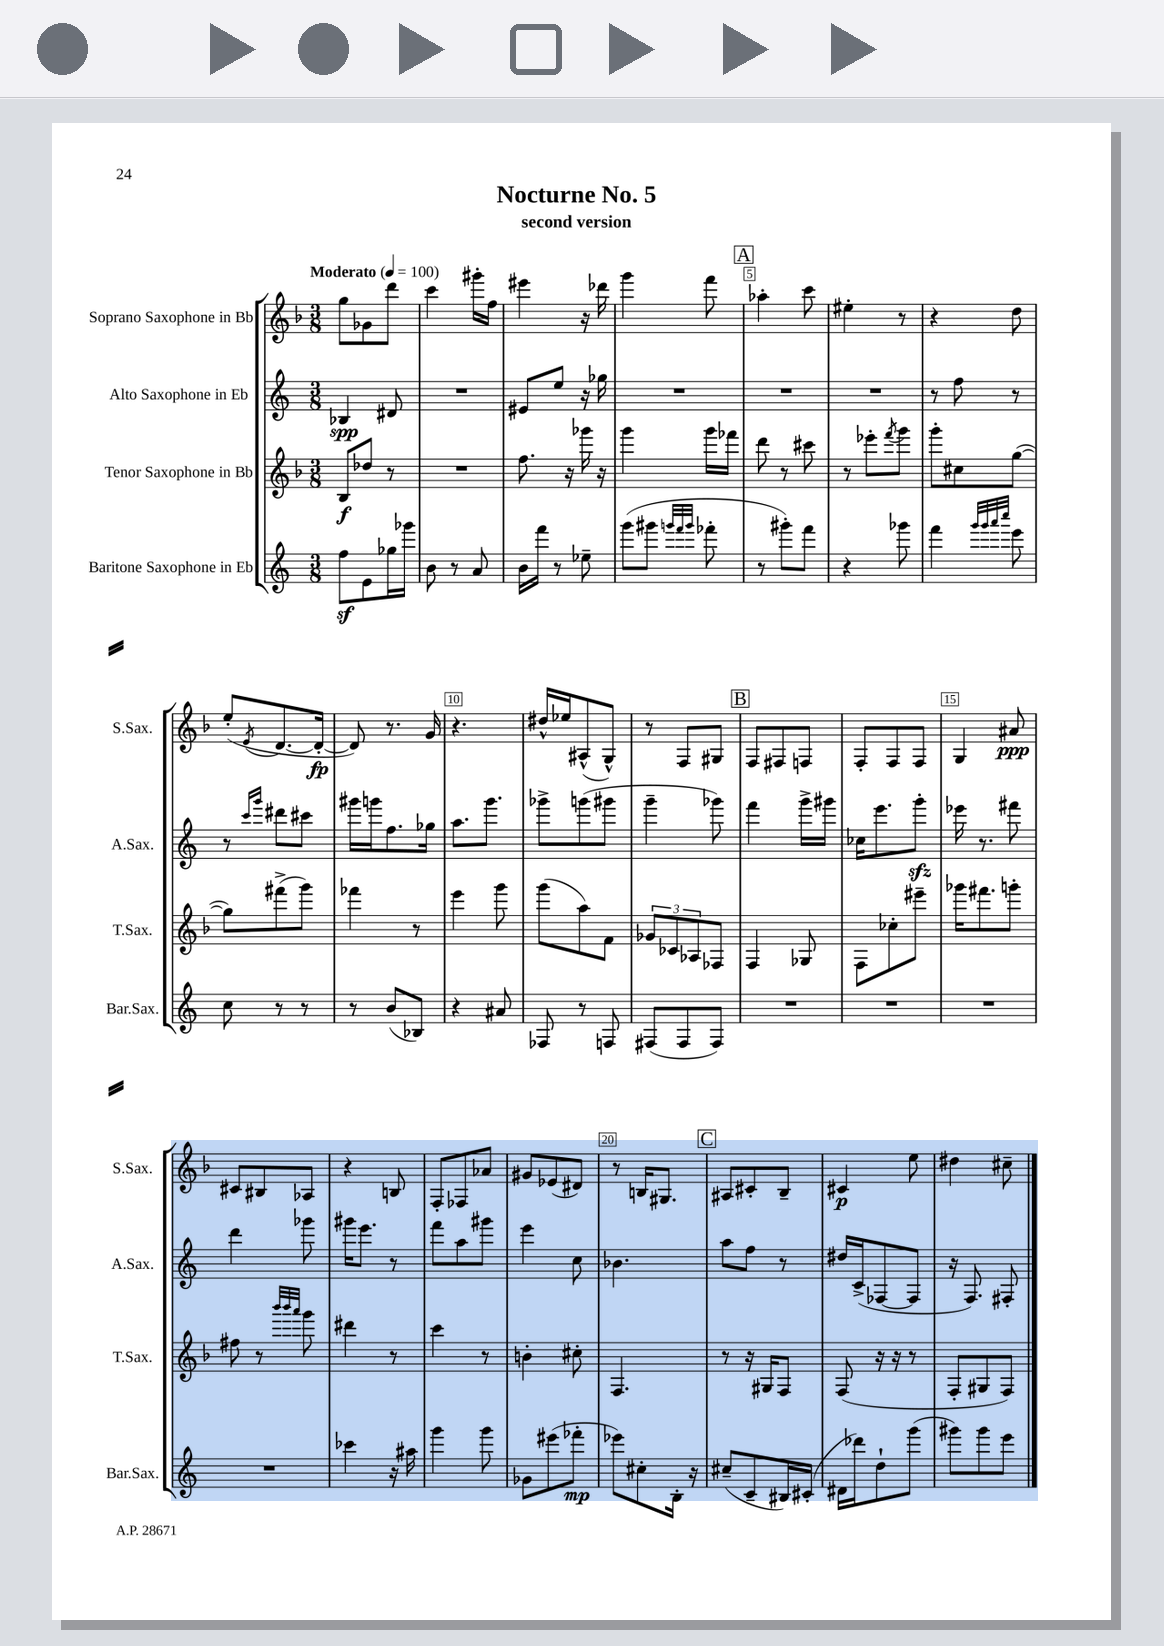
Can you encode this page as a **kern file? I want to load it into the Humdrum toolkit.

**kern	**kern	**kern	**kern
*staff4	*staff3	*staff2	*staff1
*clefG2	*clefG2	*clefG2	*clefG2
*k[]	*k[b-]	*k[]	*k[b-]
*M3/8	*M3/8	*M3/8	*M3/8
*MM100	*MM100	*MM100	*MM100
8ff	8B-	4B-	8gg
8e	8dd-	.	8g-
16gg-	8r	8d#	8ddd
16ggg-	.	.	.
=	=	=	=
8b	4.r	4.r	4ccc
8r	.	.	.
8a	.	.	16ggg#'
.	.	.	16ff
=	=	=	=
16b	8.ff	8e#	4eee#
16fff	.	.	.
8r	.	8ee	.
.	16r	.	.
8ee-~	16ggg-	16r	16r
.	16r	16gg-	16ddd-
=	=	=	=
(8ggg	4ggg	4.r	4ggg
8ggg#	.	.	.
32qqggg	.	.	.
32qqfff	.	.	.
32qqggg	.	.	.
8fff-'	16ggg	.	8fff
.	16fff-	.	.
=	=	=	=
8r	8ddd	4.r	4aa-'
8ggg#')	8r	.	.
8fff	8ccc#	.	8ccc
=	=	=	=
4r	8r	4.r	4ee#'
.	8eee-'	.	.
.	8qfff	.	.
8ggg-	8ggg	.	8r
=	=	=	=
4fff	8ggg'	8r	4r
.	8cc#	8ff	.
32qqggg	.	.	.
32qqggg	.	.	.
32qqaaa	.	.	.
32qqcccc	.	.	.
8eee	([8gg	8r	8dd
=	=	=	=
8cc	8gg])	8r	(8ee'
.	.	16qqccc	.
.	.	16qqggg	8qe
8r	(8fff#^	8ddd#	[8.d
8r	8ggg)	8ccc#	.
.	.	.	16d'_
=	=	=	=
8r	4fff-	16ggg#	8d])
.	.	16ggg	.
(8b	.	8.ff	8.r
8B-)	8r	.	.
.	.	16gg-	16g
=	=	=	=
4r	4eee	8.aa	4.r
.	.	8.ggg	.
8a#	8ggg	.	.
=	=	=	=
8F-	(8ggg	8ggg-^	16dd#^^
.	.	.	16ee-
8r	8aa)	(8ggg	(8A#^^
8F	8f	8ggg#	8G^^)
=	=	=	=
(8F#	12g-	4ggg~	8r
.	12c-	.	.
8F#	.	.	8F
.	12A-	.	.
8F#)	8F-	8ggg-)	8G#
=	=	=	=
4.r	4F	4fff	8F
.	.	.	8F#
.	8G-	16ggg^	8F
.	.	16ggg#	.
=	=	=	=
4.r	8F	16cc-	8F'
.	.	8.eee	.
.	8cc-'	.	8F
.	8eee#~	8ggg'	8F
=	=	=	=
4.r	16ggg-	16eee-	4G
.	8.fff#	8.r	.
.	8ggg'	8fff#	8a#
=	=	=	=
4.r	8ff#	4ddd	8c#
.	8r	.	8B#
.	32qqbbb-	.	.
.	32qqbbb-	.	.
.	32qqaaa	.	.
.	8ggg	8ggg-	8A-
=	=	=	=
4ccc-	4ddd#	16ggg#	4r
.	.	8.eee	.
16r	8r	8r	8B
16aa#	.	.	.
=	=	=	=
4ggg	4ccc	8fff	8F'
.	.	8aa	8F-
8ggg	8r	8ggg#	8a-
=	=	=	=
8g-	4b'	4eee	8g#
(8eee#	.	.	(8e-
8fff-'	8cc#'	8cc	8d#)
=	=	=	=
8eee-)	4.F	4.b-	8r
8cc#'	.	.	16B
.	.	.	8.G#
16B'	.	.	.
16r	.	.	.
=	=	=	=
(8cc#~	8r	8aa	8A#
8c~	16r	8ff	8c#'
.	16G#	.	.
16B#)	8F	8r	8B-~
(16c#'	.	.	.
=	=	=	=
16d#	(8F	16dd#	4c#
16ddd-)	.	(16c^	.
8dd`	16r	[8F-	.
.	16r	.	.
(8ggg	8r	8F-]	8ee
=	=	=	=
8ggg#)	8F'	16r	4dd#
.	.	8.F)	.
8ggg#	8G#	.	.
8eee	8F)	8F#'	8cc#~
==	==	==	==
*-	*-	*-	*-
